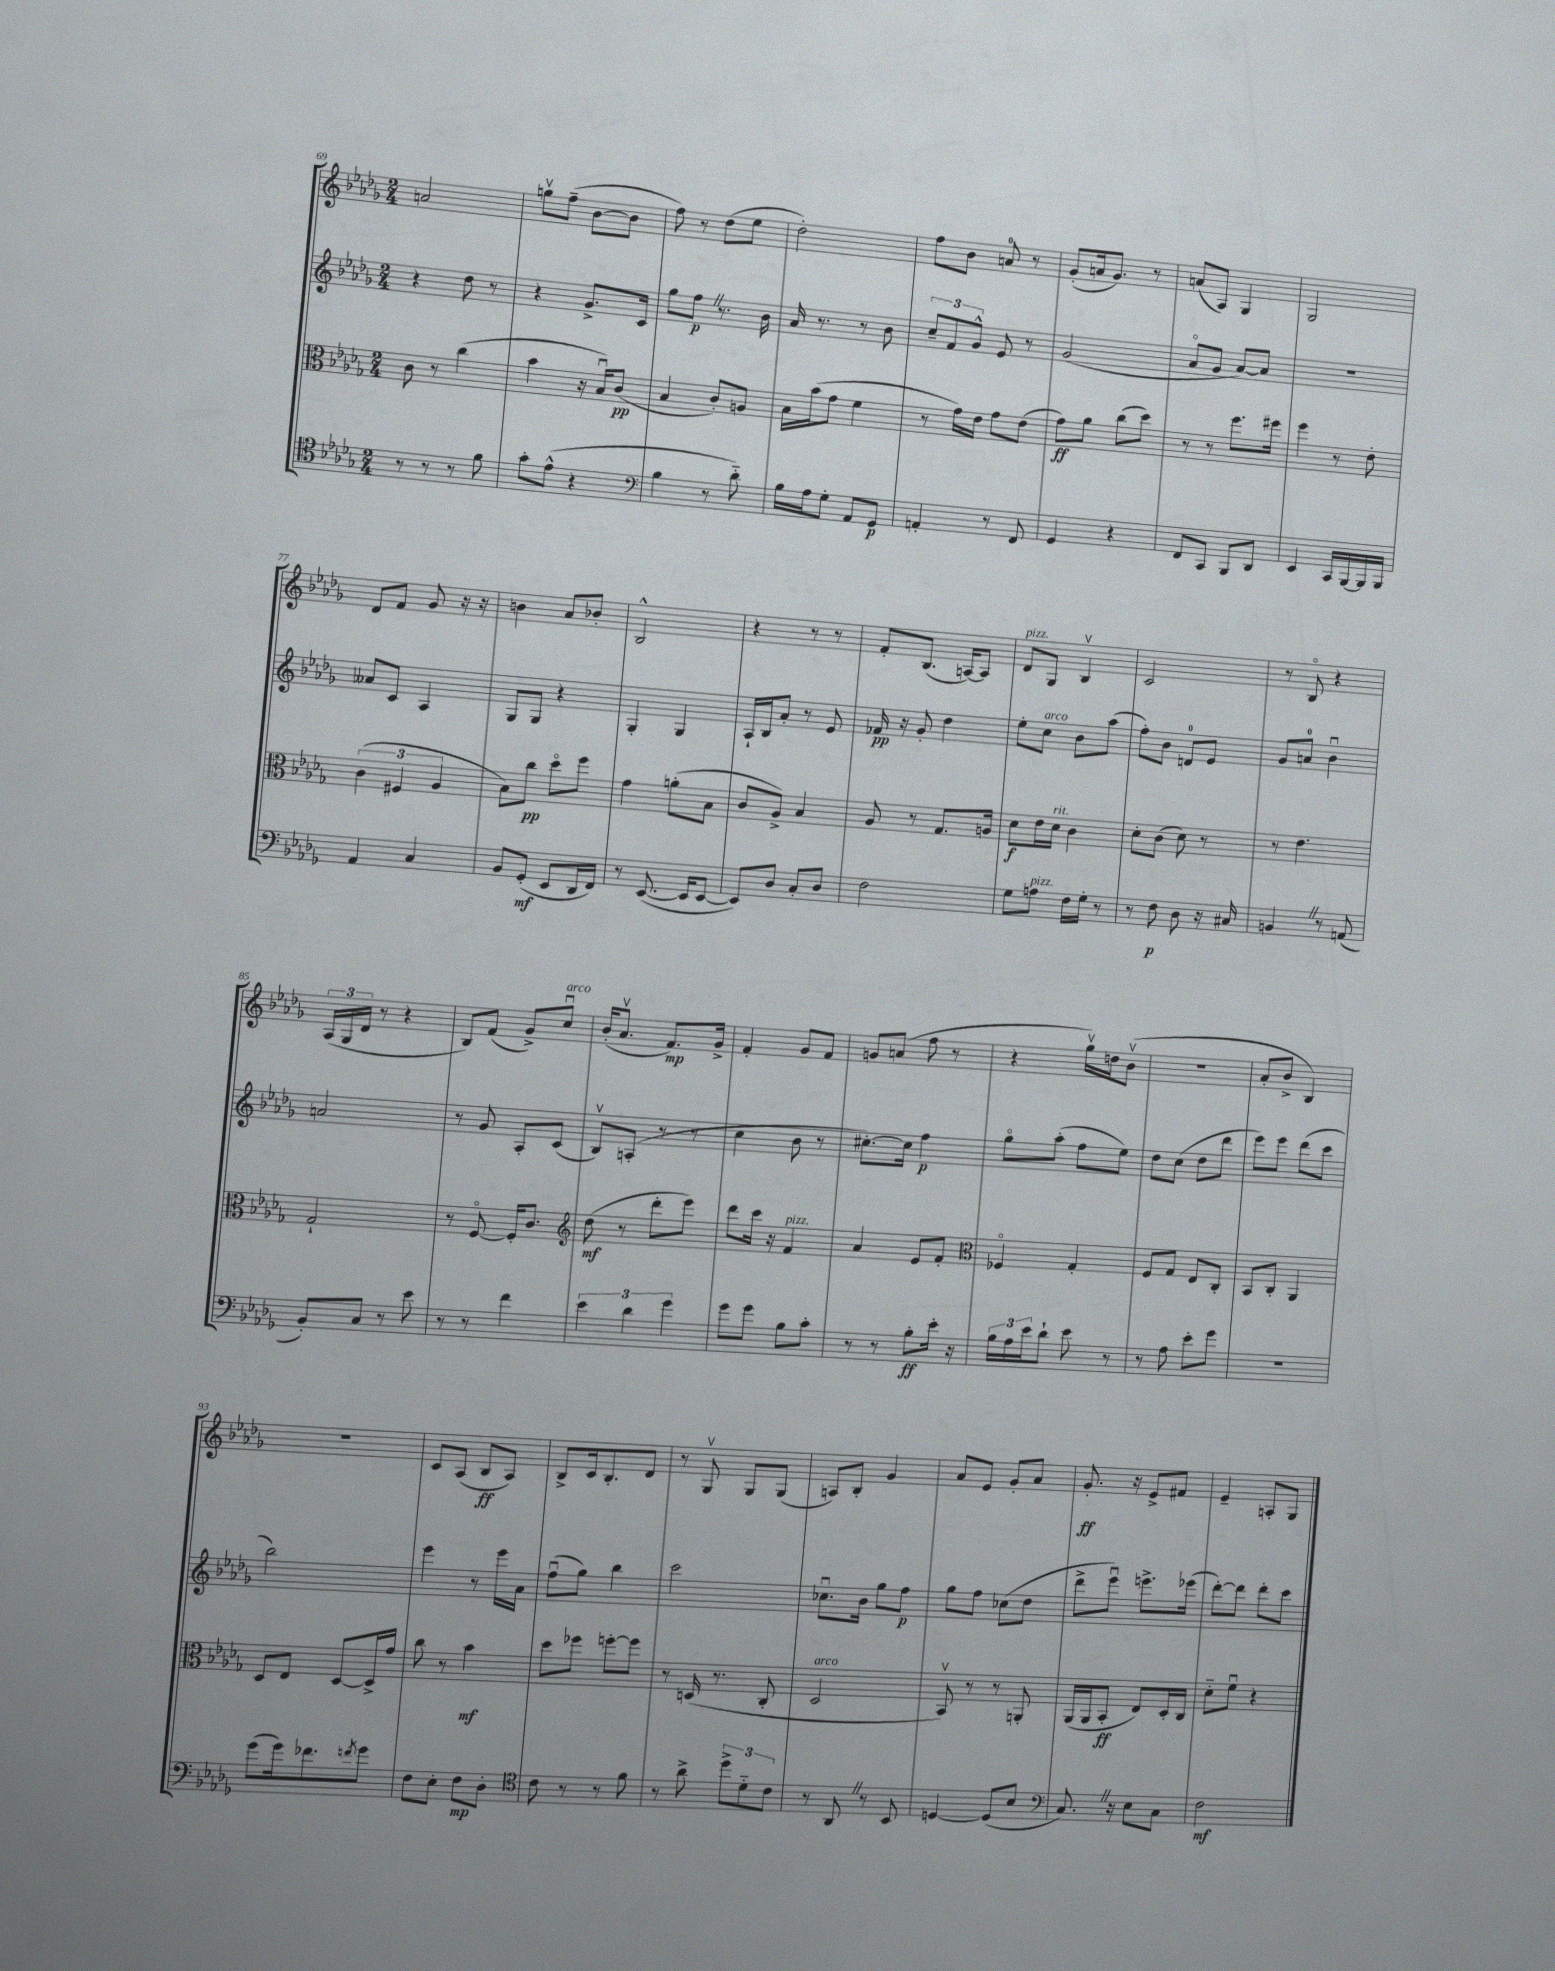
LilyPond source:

<<
\new StaffGroup <<
\new Staff = "s0" {
    \clef treble \key des \major \numericTimeSignature \time 2/4
    a'2 |
    g''8\upbow f''8--( bes'8~ bes'8 |
    f''8) r8 des''8( ees''8 |
    des''2-.) |
    f''8 bes'8 a'8-0 r8 |
    ges'8-.( a'16 ges'8.) r8 |
    a'8( aes8) ges4 |
    ges2 |
    des'8 f'8 ges'8 r16 r16 |
    b'4 aes'8 bes'8-. |
    bes2-^ |
    r4 r8 r8 |
    f'8-. bes8.( a16~) a8 |
    des'8^\markup { \italic "pizz." } ges8 bes4\upbow |
    c'2 |
    r8 bes8\flageolet r4 |
    \tuplet 3/2 { aes16( ges16 des'16 } r8 r4 |
    bes8) f'8( ges'8->) c''8\downbow^\markup { \italic "arco" } |
    bes'16-.( aes'8.\upbow f'8.\mp) ges'16-> |
    f'4-. ges'8 f'8 |
    g'8 a'8( f''8 r8 |
    r4 ges''16\upbow) d''16 bes'8\upbow( |
    r2 |
    aes'8-. bes'8-> bes4) |
    R2 |
    c'8 aes8( bes8\ff aes8) |
    bes8-> c'16 bes8.-. des'8 |
    r8 ges8\upbow ges8 ges8( |
    a8) bes8-. ges'4 |
    aes'8 ees'8 ges'8-. aes'8 |
    ges'8.-.\ff r16 ees'8-> fis'8 |
    ees'4-- a8-. ges8 \bar "|." |
}
\new Staff = "s1" {
    \clef treble \key des \major \numericTimeSignature \time 2/4
    r4 des''8 r8 |
    r4 ges'8.-> c'16 |
    ges''8 f''8\p \once \override BreathingSign.text = \markup { \musicglyph "scripts.caesura.straight" } \breathe r8. bes'16 |
    aes'16 r8. r8 bes'8 |
    \tuplet 3/2 { c''8-- f'8 ges'8-^ } ees'8 r8 |
    ges'2( |
    aes'8\flageolet ges'8 aes'8~) aes'8 |
    R2 |
    aeses'8 c'8 aes4 |
    ges8 ges8 r4 |
    ges4-. ges4 |
    aes16-! bes16 aes'8-. r8 ees'8 |
    fes'16\pp r16 ges'8-. des''4 |
    ees''8-. c''8^\markup { \italic "arco" } bes'8 aes''8( |
    f''8-.) bes'8 d'8-0 ees'8 |
    ges'8 a'8-0 bes'4\downbow |
    a'2 |
    r8 ges'8 aes8-. c'8( |
    bes8\upbow) a8-.( r8 r8 |
    c''4 bes'8 r8 |
    cis''8.~-.) cis''16 f''4\p |
    ges''8\flageolet aes''8-.( f''8 ees''8) |
    des''8 c''8( des''8 des'''8 |
    ees'''8) ees'''8 des'''8( c'''8 |
    bes''2) |
    ees'''4 r8 ees'''16 aes'16 |
    f''8\downbow( ges''8) bes''4 |
    c'''2 |
    ces''8.\downbow bes'16 ges''8 f''8\p |
    ges''8 f''8 ces''8( des''8 |
    des'''8-> ees'''8\downbow) e'''8.-> ees'''16( |
    des'''8~-.) des'''8 des'''8-. c'''8 \bar "|." |
}
\new Staff = "s2" {
    \clef alto \key des \major \numericTimeSignature \time 2/4
    c'8 r8 c''4( |
    bes'4 r16 bes16\downbow) c'8\pp( |
    bes4 c'8-.) a8 |
    bes16 bes'16( ges'8 f'4 |
    r8 ges'16) ees'16 ges'8 ees'8( |
    ges'8\ff) aes'8 c''8( des''8) |
    r8 r8 f''8. fis''16 |
    f''4 r8 ees'8-. |
    \tuplet 3/2 { c'4( fis4 aes4 } |
    bes8) c''8\pp des''8\flageolet f''8 |
    ges'4 a'8-.( bes8 |
    c'8 aes8->) bes4 |
    aes8 r8 ges8. a16 |
    des'8\f ees'16 des'16^\markup { \italic "rit." } c'4 |
    des'8-. c'8( des'8) r8 |
    r8 ees'4. |
    ges2-! |
    r8 f8~\flageolet f16-. c'8. |
    \clef treble des''8\mf( r8 des'''8-. ees'''8) |
    des'''8 c'''16 r16 f'4^\markup { \italic "pizz." } |
    aes'4 ees'8 f'8-. |
    \clef alto fes4\flageolet ges4-. |
    f8 ges8 ees8 c8-. |
    bes,8 c8-. aes,4 |
    des8 ees8 des8~ des16-> ges'16 |
    c''8 r8 bes'4\mf |
    des''8 fes''8 f''8~-. f''8 |
    r8 d16( r8. c8-. |
    des2^\markup { \italic "arco" } |
    bes,8\upbow) r8 r8 a,8-. |
    aes,16( aes,16 bes,8-.\ff ees8) des16-. c16 |
    des'8-_ f'8\downbow r4 \bar "|." |
}
\new Staff = "s3" {
    \clef tenor \key des \major \numericTimeSignature \time 2/4
    r8 r8 r8 f'8 |
    ges'8-. ees'8-^( r4 |
    \clef bass bes4 r8 des'8-_) |
    bes16 aes16 ges8-. aes,8 ges,8\p |
    a,4-. r8 f,8 |
    ges,4 r4 |
    f,8 c,8 bes,,8 des,8 |
    ees,4 c,16 bes,,16~ bes,,16 bes,,16 |
    aes,4 c4 |
    bes,8 ges,8-.\mf( ees,8 des,16 f,16) |
    r8 ees,8.~( ees,16 ees,8~ |
    ees,8) des8 c8-. des8 |
    f2 |
    ges8 a8^\markup { \italic "pizz." } f16 ges16-. r8 |
    r8 f8\p des8 r16 cis16 |
    b,4 \once \override BreathingSign.text = \markup { \musicglyph "scripts.caesura.straight" } \breathe r8 a,8( |
    bes,8-.) c8 r8 ees'8 |
    r8 r8 f'4 |
    \tuplet 3/2 { ees'4 des'4 ges'4 } |
    ges'8 ges'8 bes8 c'8-. |
    r8 r8 bes8-.\ff ees'16-. r16 |
    \tuplet 3/2 { bes16 aes16 ees'16 } des'8-! ees'8 r8 |
    r8 aes8 ees'8-. ges'8 |
    r2 |
    ges'8( ges'16) fes'8. \acciaccatura { f'8 } ges'8 |
    f8 ees8-. f8\mp des8-. |
    \clef tenor c'8 r8 r8 f'8 |
    r8 aes'8-> \tuplet 3/2 { des''8-> des'8-_ c'8 } |
    r8 aes,8 \once \override BreathingSign.text = \markup { \musicglyph "scripts.caesura.straight" } \breathe r8 bes,8 |
    d4~ d8( bes8 |
    \clef bass c8.) \once \override BreathingSign.text = \markup { \musicglyph "scripts.caesura.straight" } \breathe r16 ees8 c8 |
    f2\mf \bar "|." |
}
>>
>>
\layout { \context { \Score currentBarNumber = #69 } }
